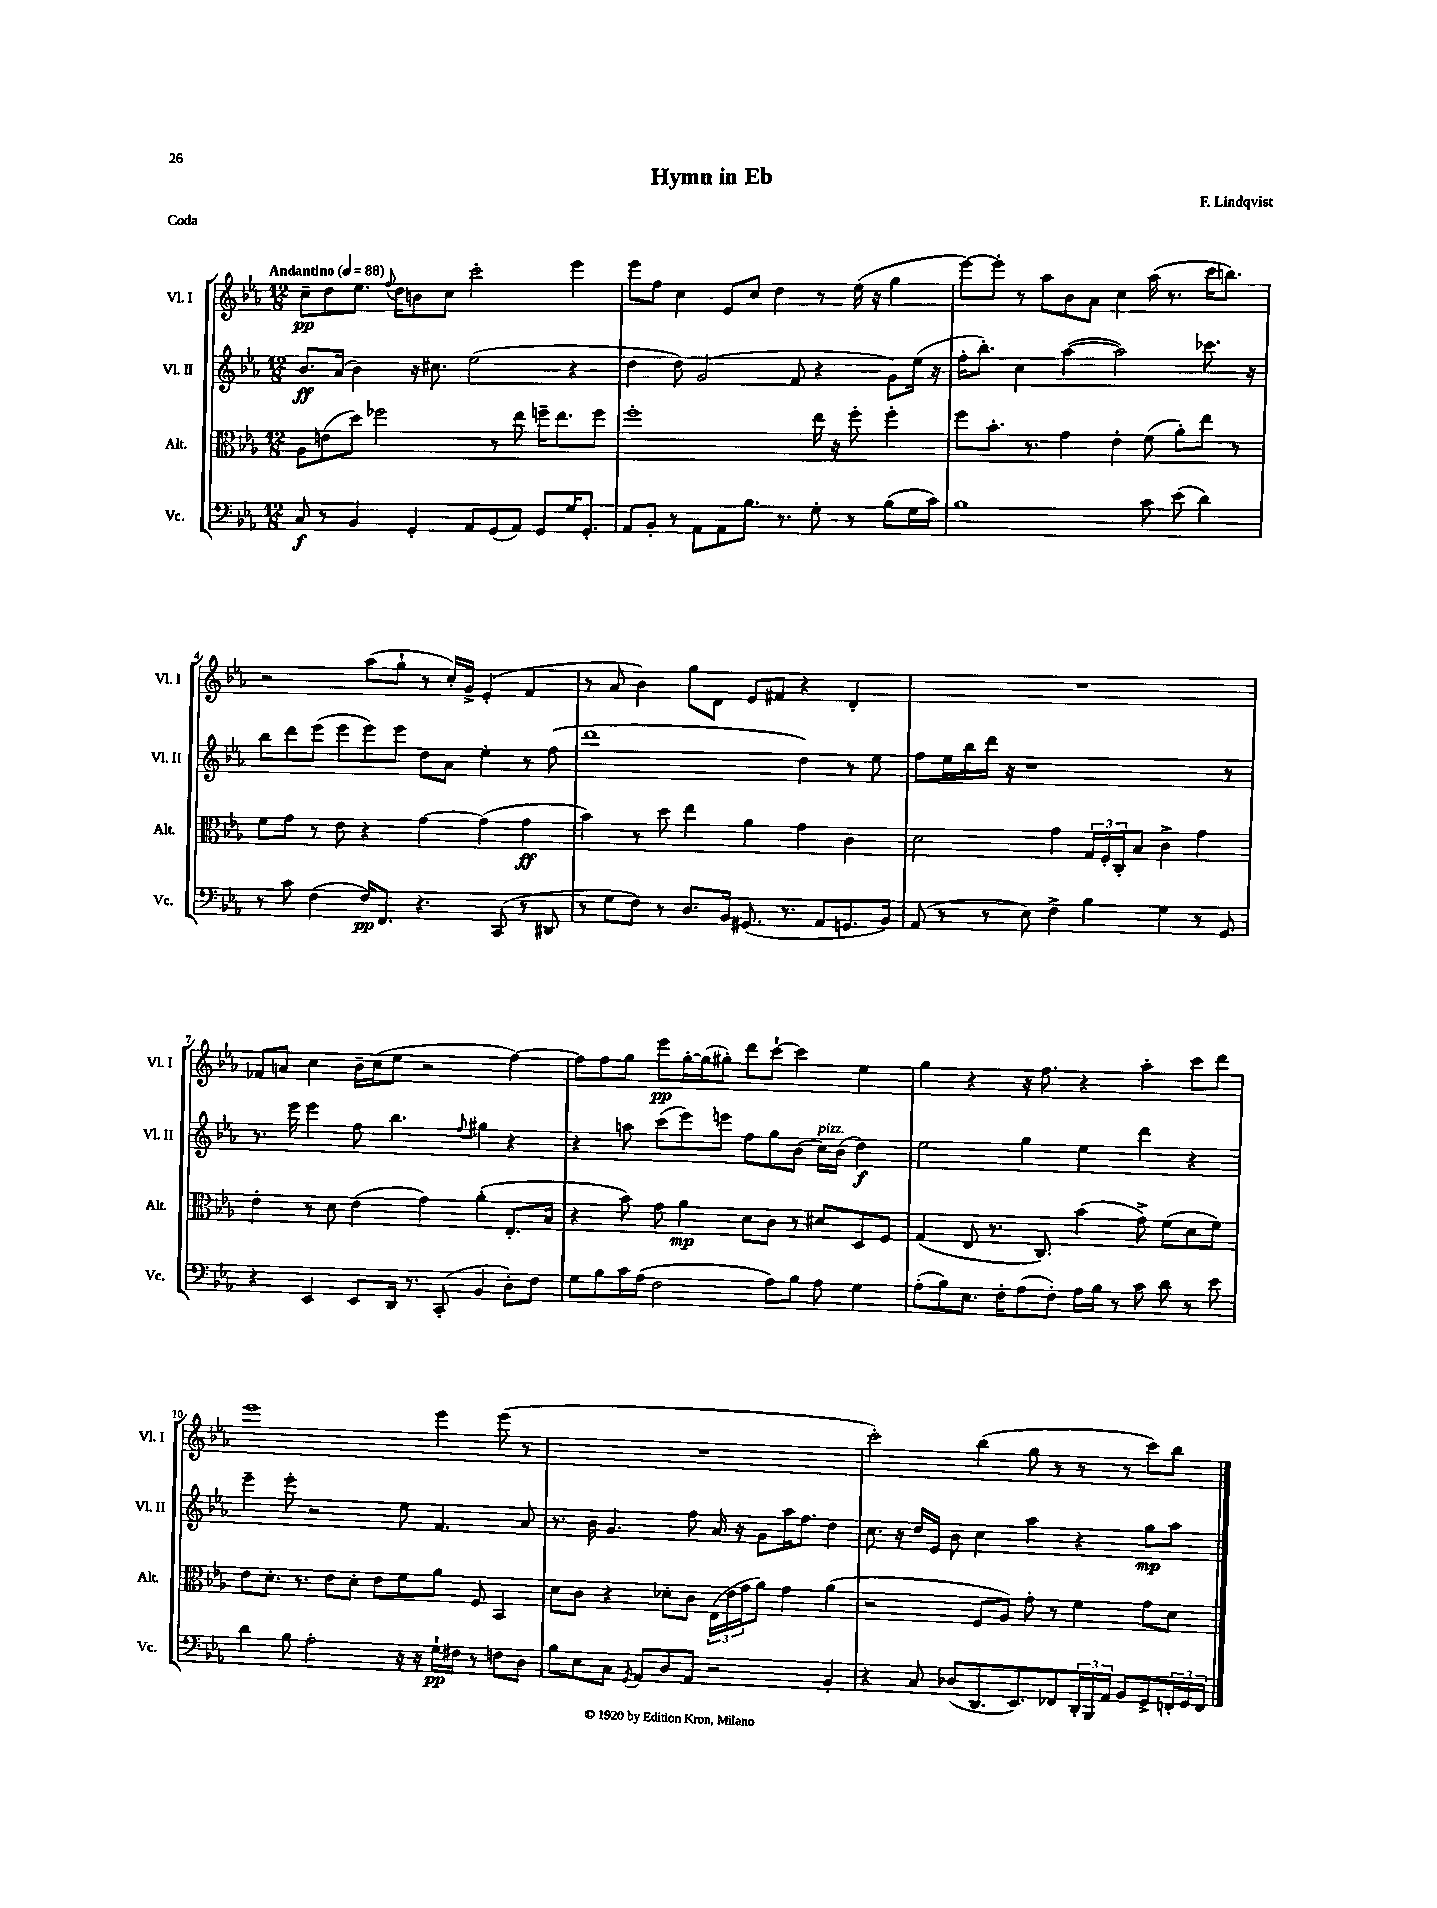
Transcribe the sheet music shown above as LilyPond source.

\header { title = "Hymn in Eb" composer = "F. Lindqvist" piece = "Coda" }
<<
\new StaffGroup <<
\new Staff = "s0" \with { instrumentName = "Vl. I" shortInstrumentName = "Vl. I" } {
    \clef treble \key ees \major \numericTimeSignature \time 12/8 \tempo "Andantino" 4 = 88
    c''8--\pp d''8 ees''8. \appoggiatura { f''8 } d''16 b'8 c''8 c'''2-. ees'''4 |
    ees'''8 f''8 c''4 ees'8 c''8 d''4 r8 ees''16( r16 g''4 |
    ees'''8~) ees'''8-. r8 aes''8 bes'8 aes'8 c''4 aes''16( r8. c'''16 b''8.) |
    r2 aes''8( g''8-! r8 c''16-.) g'16-> ees'4-.( f'4 |
    r8 aes'8 bes'4) g''8 d'8 ees'8 fis'8 r4 d'4-. |
    R1. |
    fes'8 a'8 c''4 bes'16-- c''16( ees''8 r2 f''4~) |
    f''8 f''8 g''8 ees'''8\pp g''16~-. g''16( gis''8-.) d'''8 c'''8~-! c'''4 ees''4 |
    g''4 r4 r16 f''8. r4 aes''4-. c'''8 d'''8 |
    ees'''1 ees'''4 ees'''8( r8 |
    R1. |
    c'''2-.) bes''4( g''8 r8 r8 r8 c'''8) bes''8 \bar "|." |
}
\new Staff = "s1" \with { instrumentName = "Vl. II" shortInstrumentName = "Vl. II" } {
    \clef treble \key ees \major \numericTimeSignature \time 12/8
    bes'8.\ff aes'16( bes'4) r16 cis''8. ees''2( r4 |
    d''4 d''8) g'2( f'8 r4 g'8) ees''16( r16 |
    f''16-. bes''8.-.) c''4 aes''4~( aes''2) ces'''8. r16 |
    bes''8 d'''8 ees'''8( ees'''8 ees'''8) ees'''8 d''8 aes'8 ees''4-. r8 f''8( |
    d'''1 d''4) r8 ees''8 |
    f''8 ees''16 bes''16 d'''16 r16 r1 r8 |
    r8. ees'''16 ees'''4 f''8 bes''4. \appoggiatura { f''8 } gis''4 r4 |
    r4 a''8 c'''8( ees'''8) e'''8 f''8 g''8 bes'8( c''16^\markup { \italic "pizz." }) bes'16( d''4\f) |
    ees''2 g''4 ees''4 d'''4 r4 |
    ees'''4-- ees'''8-. r2 ees''8 f'4. aes'8 |
    r8. bes'16 g'4. f''8 aes'16 r16 g'8 aes''16 f''8. d''4 |
    c''8. r16 d''16 ees'16 bes'8 c''4 aes''4 r4 g''8\mp aes''8 \bar "|." |
}
\new Staff = "s2" \with { instrumentName = "Alt." shortInstrumentName = "Alt." } {
    \clef alto \key ees \major \numericTimeSignature \time 12/8
    aes8 e'8( d''8) fes''2 r8 ees''8 f''16-- ees''8. f''8 |
    f''1-. ees''16 r16 f''8-. f''4-. |
    f''8 bes'8.-. r8. g'4 ees'4-. f'8( aes'8-.) ees''8 r8 |
    f'8 g'8 r8 ees'8 r4 g'4~ g'4( g'4\ff |
    bes'4) r8 d''8 ees''4 aes'4 g'4 c'4 |
    d'2 g'4 \tuplet 3/2 { g16 f16-. c16-. } bes8 c'4-> g'4 |
    ees'4-. r8 d'8 ees'4( g'4) aes'4-.( ees8.-. bes16 |
    r4 bes'8) g'8 aes'4\mp d'8 c'8 r8 dis'8 d8 f8 |
    g4( ees8 r8. c8.) bes'4( g'8->) f'8( d'8 f'8) |
    ees'8 d'8.-. r8. ees'8 d'8-. ees'8 f'8 aes'8 f8 bes,4 |
    d'8 c'8 r4 des'8-. c'8 \tuplet 3/2 { ees16( ees'16 g'16 } aes'8) g'4 aes'4( |
    r2 f8 aes8) g'8-. r8 f'4 g'8 d'8 \bar "|." |
}
\new Staff = "s3" \with { instrumentName = "Vc." shortInstrumentName = "Vc." } {
    \clef bass \key ees \major \numericTimeSignature \time 12/8
    c8\f r8 bes,4 g,4-. aes,8 g,8( aes,8) g,8 g16 g,8.-. |
    aes,8 bes,8-. r8 aes,8 aes,8 bes8. r8. g8-. r8 bes8( g16 c'16) |
    bes1 c'8 ees'8( d'4) |
    r8 c'8 f4( f16\pp) f,8. r4. c,8( r8 dis,8 |
    r8 g8 f8) r8 d8. bes,16 gis,8.( r8. aes,8 g,8. bes,16) |
    aes,8( r8 r8 ees8) f4-> bes4 g4 r8 g,8 |
    r4 ees,4 ees,8 d,16 r8. c,8-.( bes,4 d8-.) f8 |
    g8 bes8 c'16 aes16( f2 aes8) bes8 aes8 g4 |
    aes8-.( bes8) ees8. f16-. aes8( f8-.) aes16 bes16 r8 c'8 d'8 r8 ees'8 |
    d'4 bes8 aes2-. r16 r16 g16-!\pp fis16 r8 f8 d8 |
    bes8 ees8 c8 \acciaccatura { g,8 } aes,8 d8 aes,8 r2 bes,4-. |
    r4 c8 des8( d,8. ees,8.) fes,8 \tuplet 3/2 { d,16-. bes,,16 aes,16 } bes,8 g,8-> \tuplet 3/2 { f,16-. g,16 f,16 } \bar "|." |
}
>>
>>
